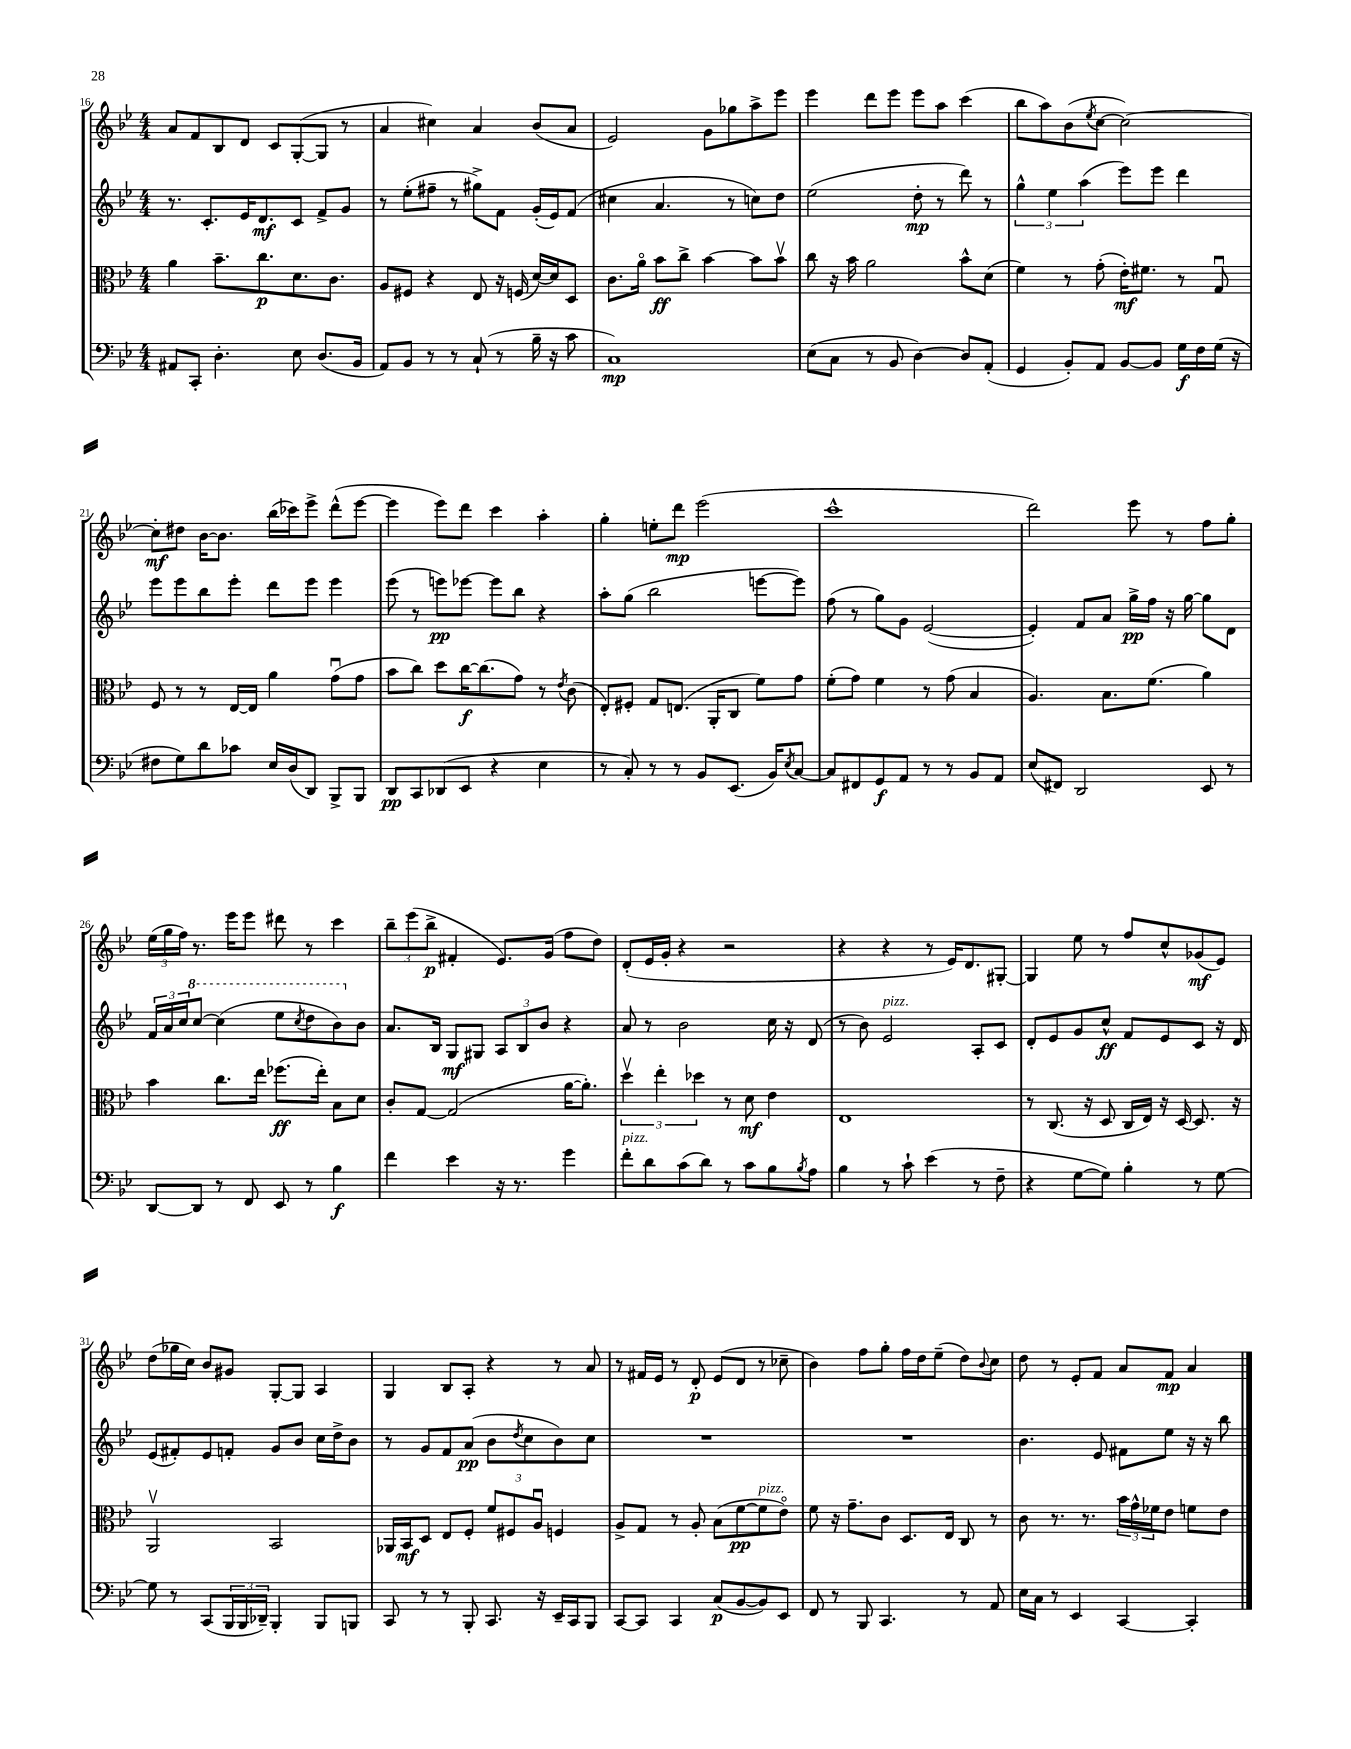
<<
\new StaffGroup <<
\new Staff = "s0" {
    \clef treble \key bes \major \numericTimeSignature \time 4/4
    a'8 f'8 bes8 d'8 c'8 g8~-.( g8 r8 |
    a'4 cis''4) a'4 bes'8( a'8 |
    ees'2) g'8 ges''8 a''8-> ees'''8 |
    ees'''4 d'''8 ees'''8 ees'''8 a''8 c'''4( |
    bes''8 a''8) bes'8( \acciaccatura { ees''8 } c''8~ c''2~) |
    c''8-.\mf dis''8 bes'16~ bes'8. bes''16( ces'''16) ees'''8-> d'''8-^( ees'''8~ |
    ees'''4 ees'''8) d'''8 c'''4 a''4-. |
    g''4-. e''8-. d'''8\mp ees'''2( |
    c'''1-^ |
    d'''2) ees'''8 r8 f''8 g''8-. |
    \tuplet 3/2 { ees''16( g''16 f''16) } r8. ees'''16 ees'''8 dis'''8 r8 c'''4 |
    \tuplet 3/2 { bes''8-- ees'''8( bes''8->\p } fis'4-. ees'8.) g'16( f''8 d''8) |
    d'8-.( ees'16 g'16-. r4 r2 |
    r4 r4 r8 ees'16) d'8. gis8~-. |
    gis4 ees''8 r8 f''8 c''8-^ ges'8\mf( ees'8) |
    d''8( ges''16 c''16) bes'8 gis'8 g8~-. g8 a4 |
    g4 bes8 a8-. r4 r8 a'8 |
    r8 fis'16 ees'16 r8 d'8-.\p ees'8( d'8 r8 ces''8-- |
    bes'4) f''8 g''8-. f''16 d''16 ees''8--( d''8) \appoggiatura { bes'8 } c''8 |
    d''8 r8 ees'8-. f'8 a'8 f'8\mp a'4 \bar "|." |
}
\new Staff = "s1" {
    \clef treble \key bes \major \numericTimeSignature \time 4/4
    r8. c'8.-. ees'16 d'8.\mf c'8 f'8-> g'8 |
    r8 ees''8-.( fis''8-- r8 gis''8->) f'8 g'16-.( ees'16) f'8( |
    cis''4 a'4. r8 c''8) d''8 |
    ees''2( d''8-.\mp r8 d'''8) r8 |
    \tuplet 3/2 { g''4-^ ees''4 a''4( } ees'''8) ees'''8 d'''4 |
    ees'''8 ees'''8 bes''8 ees'''8-. d'''8 ees'''8 ees'''4 |
    ees'''8( r8 e'''8\pp) ees'''8~ ees'''8 bes''8 r4 |
    a''8-. g''8( bes''2 e'''8~ e'''8) |
    f''8( r8 g''8) g'8 ees'2~( |
    ees'4-.) f'8 a'8 g''16->\pp f''16 r16 g''16~ g''8 d'8 |
    \tuplet 3/2 { f'16 a'16 c''16 } \ottava #1 c'''8~ c'''4( ees'''8 \acciaccatura { c'''8 } d'''8 bes''8) \ottava #0 bes'8 |
    a'8. bes16 g8\mf gis8 \tuplet 3/2 { a8 bes8 bes'8 } r4 |
    a'8 r8 bes'2 c''16 r16 d'8( |
    r8 bes'8) ees'2^\markup { \italic "pizz." } a8-. c'8 |
    d'8-. ees'8 g'8 c''8-^\ff f'8 ees'8 c'8 r16 d'16 |
    ees'8( fis'8-.) ees'8 f'8-. g'8 bes'8 c''16 d''16-> bes'8 |
    r8 g'8 f'8 a'8\pp( bes'8 \acciaccatura { d''8 } c''8 bes'8) c''8 |
    R1 |
    R1 |
    bes'4. ees'8 fis'8 ees''8 r16 r16 bes''8 \bar "|." |
}
\new Staff = "s2" {
    \clef alto \key bes \major \numericTimeSignature \time 4/4
    a'4 bes'8.-- c''8.\p d'8. c'8. |
    a8 fis8 r4 ees8 r16 f16( d'16~) d'16 d8 |
    c'8. a'16\flageolet bes'8\ff c''8-> bes'4~ bes'8 bes'8\upbow |
    c''8 r16 bes'16 a'2 bes'8-^ d'8( |
    f'4) r8 g'8-.( ees'16-.\mf) fis'8. r8 g8\downbow |
    f8 r8 r8 ees16~ ees16 a'4 g'8\downbow( g'8 |
    bes'8 c''8) d''8 c''16~\f c''8.( g'8) r8 \acciaccatura { ees'8 } c'8( |
    ees8-.) fis8-. g8 e8.( a,16-. c8 f'8) g'8 |
    f'8-.( g'8) f'4 r8 g'8( bes4 |
    a4.) bes8. f'8.( a'4) |
    bes'4 c''8. ees''16 fes''8.\ff( ees''16-.) bes8 d'8 |
    c'8-. g8~ g2( a'16~ a'8.-.) |
    \tuplet 3/2 { d''4\upbow ees''4-. des''4 } r8 d'8\mf ees'4 |
    ees1 |
    r8 c8.( r16 d8 c16 ees16) r16 d16~ d8. r16 |
    a,2\upbow bes,2 |
    aes,16 bes,16\mf d8 ees8 f8-. \tuplet 3/2 { f'8 fis8 a8\downbow } f4 |
    a8-> g8 r8 a8-. bes8( f'8~\pp f'8^\markup { \italic "pizz." } ees'8\flageolet) |
    f'8 r16 g'8.-- c'8 d8. ees16 c8 r8 |
    c'8 r8. r8. \tuplet 3/2 { bes'16 g'16-^ fes'16 } ees'8 f'8 ees'8 \bar "|." |
}
\new Staff = "s3" {
    \clef bass \key bes \major \numericTimeSignature \time 4/4
    ais,8 c,8-. d4.-. ees8 d8.( bes,16 |
    a,8) bes,8 r8 r8 c8-!( r8 bes16-- r16 c'8 |
    c1\mp) |
    ees8( c8 r8 bes,8 d4~) d8 a,8-.( |
    g,4 bes,8-.) a,8 bes,8~ bes,8 g16\f f16 g16( r16 |
    fis8 g8) d'8 ces'8 ees16 d16( d,8) bes,,8-> bes,,8 |
    d,8\pp c,8 des,8( ees,8 r4 ees4 |
    r8 c8-.) r8 r8 bes,8 ees,8.( bes,16) \acciaccatura { ees8 } c8~ |
    c8 fis,8 g,8\f a,8 r8 r8 bes,8 a,8 |
    ees8( fis,8) d,2 ees,8 r8 |
    d,8~ d,8 r8 f,8 ees,8 r8 bes4\f |
    f'4 ees'4 r16 r8. g'4 |
    f'8-.^\markup { \italic "pizz." } d'8 c'8( d'8) r8 c'8 bes8 \acciaccatura { bes8 } a8 |
    bes4 r8 c'8-! ees'4( r8 f8-- |
    r4 g8~ g8) bes4-. r8 g8~ |
    g8 r8 c,8( \tuplet 3/2 { bes,,16 bes,,16 des,16--) } bes,,4-. bes,,8 b,,8 |
    c,8 r8 r8 bes,,8-. c,8. r16 ees,16-- c,16 bes,,8 |
    c,8~ c,8 c,4 c8\p( bes,8~ bes,8) ees,8 |
    f,8 r8 bes,,8 c,4. r8 a,8 |
    ees16 c16 r8 ees,4 c,4~ c,4-. \bar "|." |
}
>>
>>
\layout { \context { \Score currentBarNumber = #16 } }
